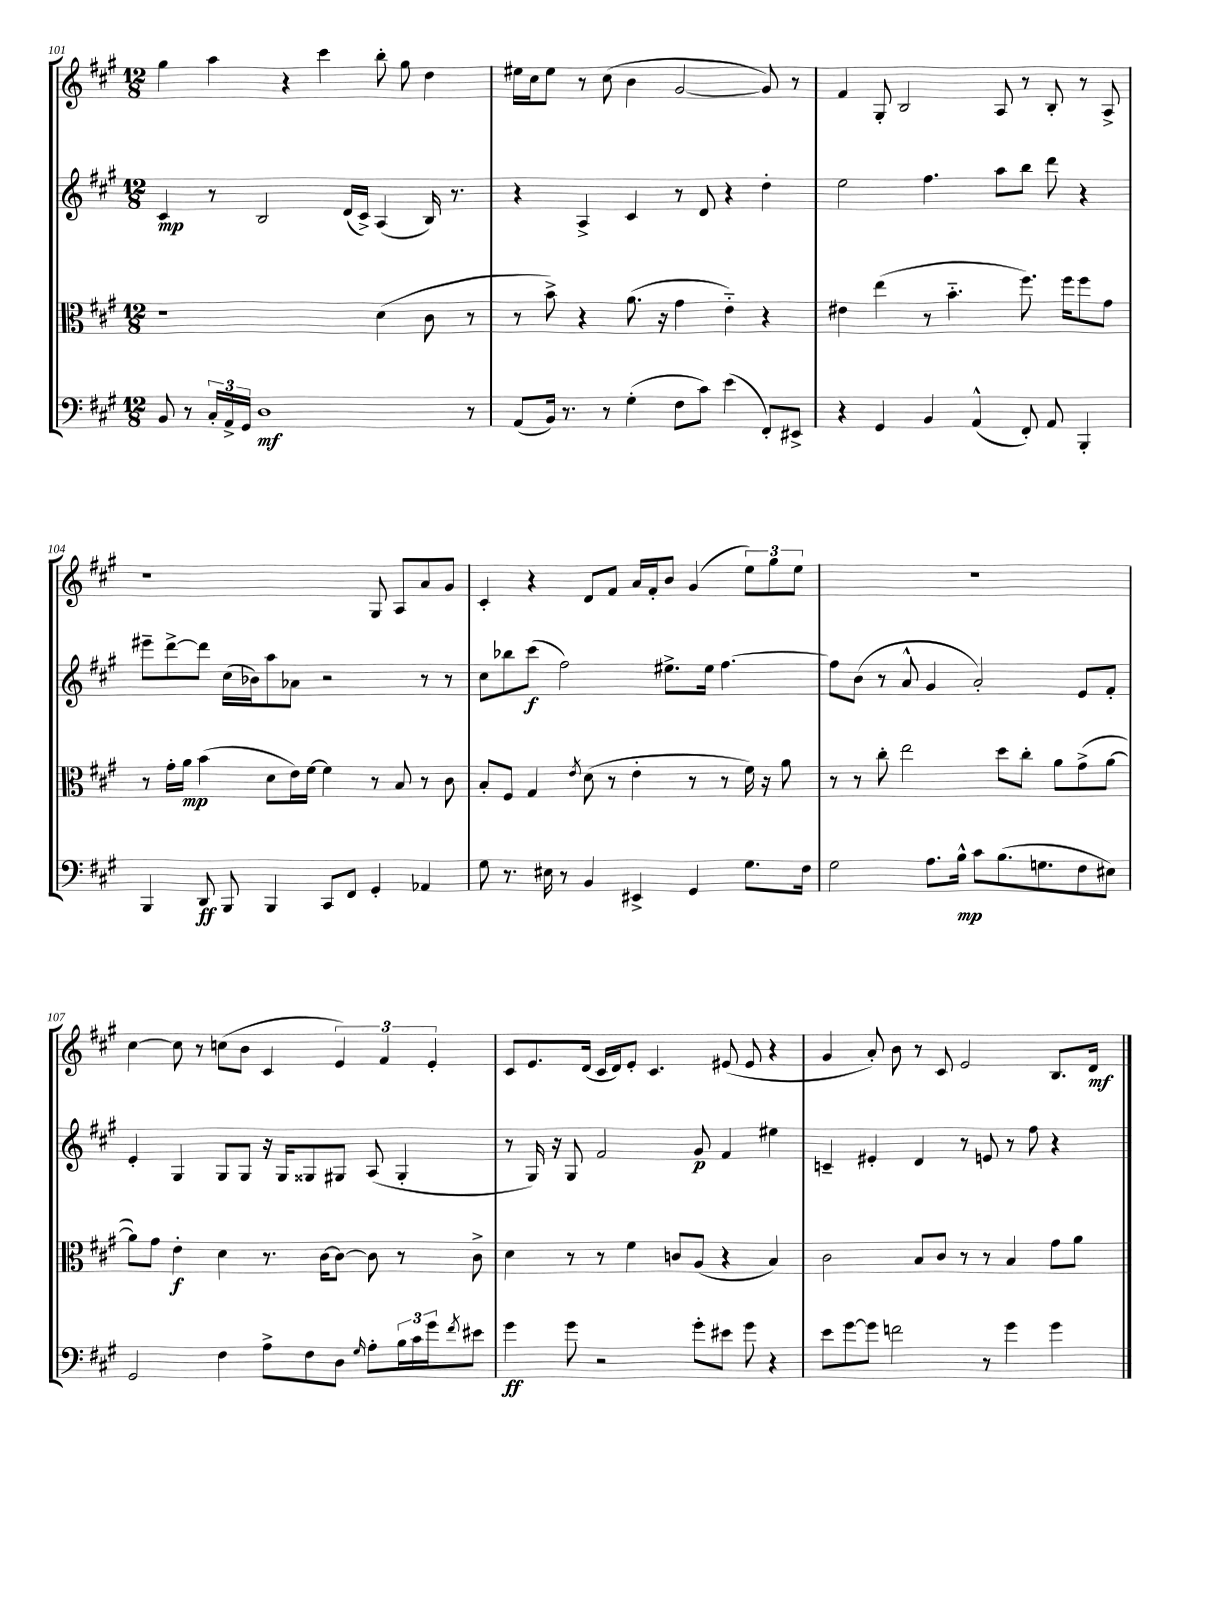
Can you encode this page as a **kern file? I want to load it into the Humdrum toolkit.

**kern	**dynam	**kern	**dynam	**kern	**dynam	**kern	**dynam
*part4	*part4	*part3	*part3	*part2	*part2	*part1	*part1
*staff4	*staff4	*staff3	*staff3	*staff2	*staff2	*staff1	*staff1
*clefF4	*	*clefC3	*	*clefG2	*	*clefG2	*
*k[f#c#g#]	*	*k[f#c#g#]	*	*k[f#c#g#]	*	*k[f#c#g#]	*
*M12/8	*	*M12/8	*	*M12/8	*	*M12/8	*
=101	=101	=101	=101	=101	=101	=101	=101
8BB/	.	1r	.	4c#/	mp	4gg#\	.
8r	.	.	.	.	.	.	.
24C#'/LL	.	.	.	8r	.	4aa\	.
24AA^/	.	.	.	.	.	.	.
24GG#/JJ	.	.	.	.	.	.	.
1D	mf	.	.	2B/	.	.	.
.	.	.	.	.	.	4r	.
.	.	.	.	.	.	4ccc#\	.
.	.	.	.	(16d/LL	.	.	.
.	.	.	.	16c#^/JJ)	.	.	.
.	.	(4d\	.	(4A/	.	8bb'\	.
.	.	.	.	.	.	8gg#\	.
.	.	8c#\	.	16B/)	.	4dd\	.
.	.	.	.	8.r	.	.	.
8r	.	8r	.	.	.	.	.
=102	=102	=102	=102	=102	=102	=102	=102
(8AA/L	.	8r	.	4r	.	16ee#X\LL	.
.	.	.	.	.	.	16cc#\J	.
16BB/Jk)	.	8b^\)	.	.	.	8ee#\J	.
8.r	.	.	.	.	.	.	.
.	.	4r	.	4A^/	.	8r	.
8r	.	.	.	.	.	(8cc#\	.
(4G#'\	.	(8.a\	.	4c#/	.	4b\	.
.	.	16r	.	.	.	.	.
8F#\L	.	4g#\	.	8r	.	[2g#/	.
8c#\J)	.	.	.	8d/	.	.	.
(4e\	.	4e\)	.	4r	.	.	.
8FF#'/L)	.	4r	.	4dd'\	.	8g#/])	.
8EE#X^/J	.	.	.	.	.	8r	.
=103	=103	=103	=103	=103	=103	=103	=103
4r	.	4e#X\	.	2ee\	.	4f#/	.
4GG#/	.	(4ee\	.	.	.	8G#'/	.
.	.	.	.	.	.	2B/	.
4BB/	.	8r	.	4.ff#\	.	.	.
.	.	4.b\	.	.	.	.	.
(4AA^^/	.	.	.	.	.	.	.
.	.	.	.	8aa\L	.	8A/	.
8FF#'/)	.	8.ff#\)	.	8bb\J	.	8r	.
8AA/	.	.	.	8ddd\	.	8B'/	.
.	.	16ff#\KL	.	.	.	.	.
4BBB'/	.	8ff#\	.	4r	.	8r	.
.	.	8g#\J	.	.	.	8A^/	.
!!LO:LB:g=z
=104	=104	=104	=104	=104	=104	=104	=104
4BBB/	.	8r	.	8eee#X~\L	.	1r	.
.	.	16g#'\LL	.	[8ddd^\	.	.	.
.	.	16a\JJ	mp	.	.	.	.
8DD/	ff	(4b\	.	8ddd\J]	.	.	.
8BBB/	.	.	.	(16cc#\LL	.	.	.
.	.	.	.	16b-X\J)	.	.	.
4BBB/	.	8d\L	.	8aa\	.	.	.
.	.	16e\L)	.	8a-X\J	.	.	.
.	.	[16f#\JJ	.	.	.	.	.
8CC#/L	.	4f#\]	.	2r	.	.	.
8FF#/J	.	.	.	.	.	.	.
4GG#'/	.	8r	.	.	.	8G#/	.
.	.	8B/	.	.	.	8A/L	.
4AA-X/	.	8r	.	8r	.	8a/	.
.	.	8c#\	.	8r	.	8g#/J	.
=105	=105	=105	=105	=105	=105	=105	=105
8G#\	.	8B'/L	.	8cc#\L	.	4c#'/	.
8.r	.	8F#/J	.	8bb-X\	.	.	.
.	.	4G#/	.	(8ccc#\J	f	4r	.
16E#X\	.	.	.	.	.	.	.
8r	.	.	.	2ff#\)	.	.	.
.	.	8qe/	.	.	.	.	.
4BB/	.	(8d\	.	.	.	8d/L	.
.	.	8r	.	.	.	8f#/J	.
4EE#X^/	.	4e'\	.	.	.	16a/LL	.
.	.	.	.	.	.	16f#'/J	.
.	.	.	.	8.ee#X^\L	.	8b/J	.
4GG#/	.	8r	.	.	.	(4g#/	.
.	.	.	.	16ee#\Jk	.	.	.
.	.	8r	.	[4.ff#\	.	.	.
8.G#\L	.	16f#\)	.	.	.	12ee\L)	.
.	.	16r	.	.	.	.	.
.	.	.	.	.	.	12gg#\	.
.	.	8a\	.	.	.	.	.
.	.	.	.	.	.	12ee\J	.
16F#\Jk	.	.	.	.	.	.	.
=106	=106	=106	=106	=106	=106	=106	=106
2G#\	.	8r	.	8ff#\L]	.	1.r	.
.	.	8r	.	(8b\J	.	.	.
.	.	8cc#'\	.	8r	.	.	.
.	.	2ee\	.	8a^^/	.	.	.
8.A\L	.	.	.	4g#/	.	.	.
16B^^\Jk	mp	.	.	.	.	.	.
8c#\L	.	.	.	2a'/)	.	.	.
(8.B\	.	8dd\L	.	.	.	.	.
.	.	8cc#'\J	.	.	.	.	.
8.Gn\	.	.	.	.	.	.	.
.	.	8a\L	.	.	.	.	.
8F#\	.	(8g#^\	.	8e/L	.	.	.
8E#X\J)	.	[8a\J	.	8f#'/J	.	.	.
!!LO:LB:g=z
=107	=107	=107	=107	=107	=107	=107	=107
2GG#/	.	8a\L])	.	4e'/	.	[4cc#\	.
.	.	8g#\J	.	.	.	.	.
.	.	4e'\	f	4G#/	.	8cc#\]	.
.	.	.	.	.	.	8r	.
4F#\	.	4d\	.	8G#/L	.	(8ccn\L	.
.	.	.	.	8G#/J	.	8b\J	.
8A^\L	.	8.r	.	16r	.	4c#/	.
.	.	.	.	16G#/KL	.	.	.
8F#\	.	.	.	8G##X/	.	.	.
.	.	[16c#\KL	.	.	.	.	.
8D\J	.	8c#\J_	.	8G#X/J	.	6e/)	.
16qqG#/	.	.	.	.	.	.	.
8A'\L	.	8c#\]	.	(8A/	.	.	.
.	.	.	.	.	.	6f#/	.
24B\L	.	8r	.	4G#'/	.	.	.
24c#\	.	.	.	.	.	.	.
24g#\J	.	.	.	.	.	6e'/	.
8qf#/	.	.	.	.	.	.	.
8e#X\J	.	8c#^\	.	.	.	.	.
=108	=108	=108	=108	=108	=108	=108	=108
4g#\	ff	4d\	.	8r	.	8c#/L	.
.	.	.	.	16G#/)	.	8.e/	.
.	.	.	.	16r	.	.	.
8g#\	.	8r	.	8G#/	.	.	.
.	.	.	.	.	.	(16d/Jk	.
2r	.	8r	.	2f#/	.	16c#/LL	.
.	.	.	.	.	.	16d/J)	.
.	.	4f#\	.	.	.	8e'/J	.
.	.	.	.	.	.	4.c#/	.
.	.	8cn/L	.	.	.	.	.
8g#'\L	.	(8A/J	.	8g#/	p	.	.
8e#X\J	.	4r	.	4f#/	.	(8e#X/	.
8g#\	.	.	.	.	.	8e#/	.
4r	.	4B/)	.	4ee#X\	.	4r	.
=109	=109	=109	=109	=109	=109	=109	=109
8e\L	.	2c#\	.	4cn~/	.	4g#/	.
[8g#\	.	.	.	.	.	.	.
8g#\J]	.	.	.	4e#X'/	.	8a'/)	.
2fn\	.	.	.	.	.	8b\	.
.	.	8B/L	.	4d/	.	8r	.
.	.	8c#/J	.	.	.	8c#/	.
.	.	8r	.	8r	.	2e/	.
8r	.	8r	.	8en/	.	.	.
4g#\	.	4B/	.	8r	.	.	.
.	.	.	.	8ff#\	.	.	.
4g#\	.	8g#\L	.	4r	.	8.B/L	.
.	.	8a\J	.	.	.	.	.
.	.	.	.	.	.	16d/Jk	mf
==	==	==	==	==	==	==	==
*-	*-	*-	*-	*-	*-	*-	*-
